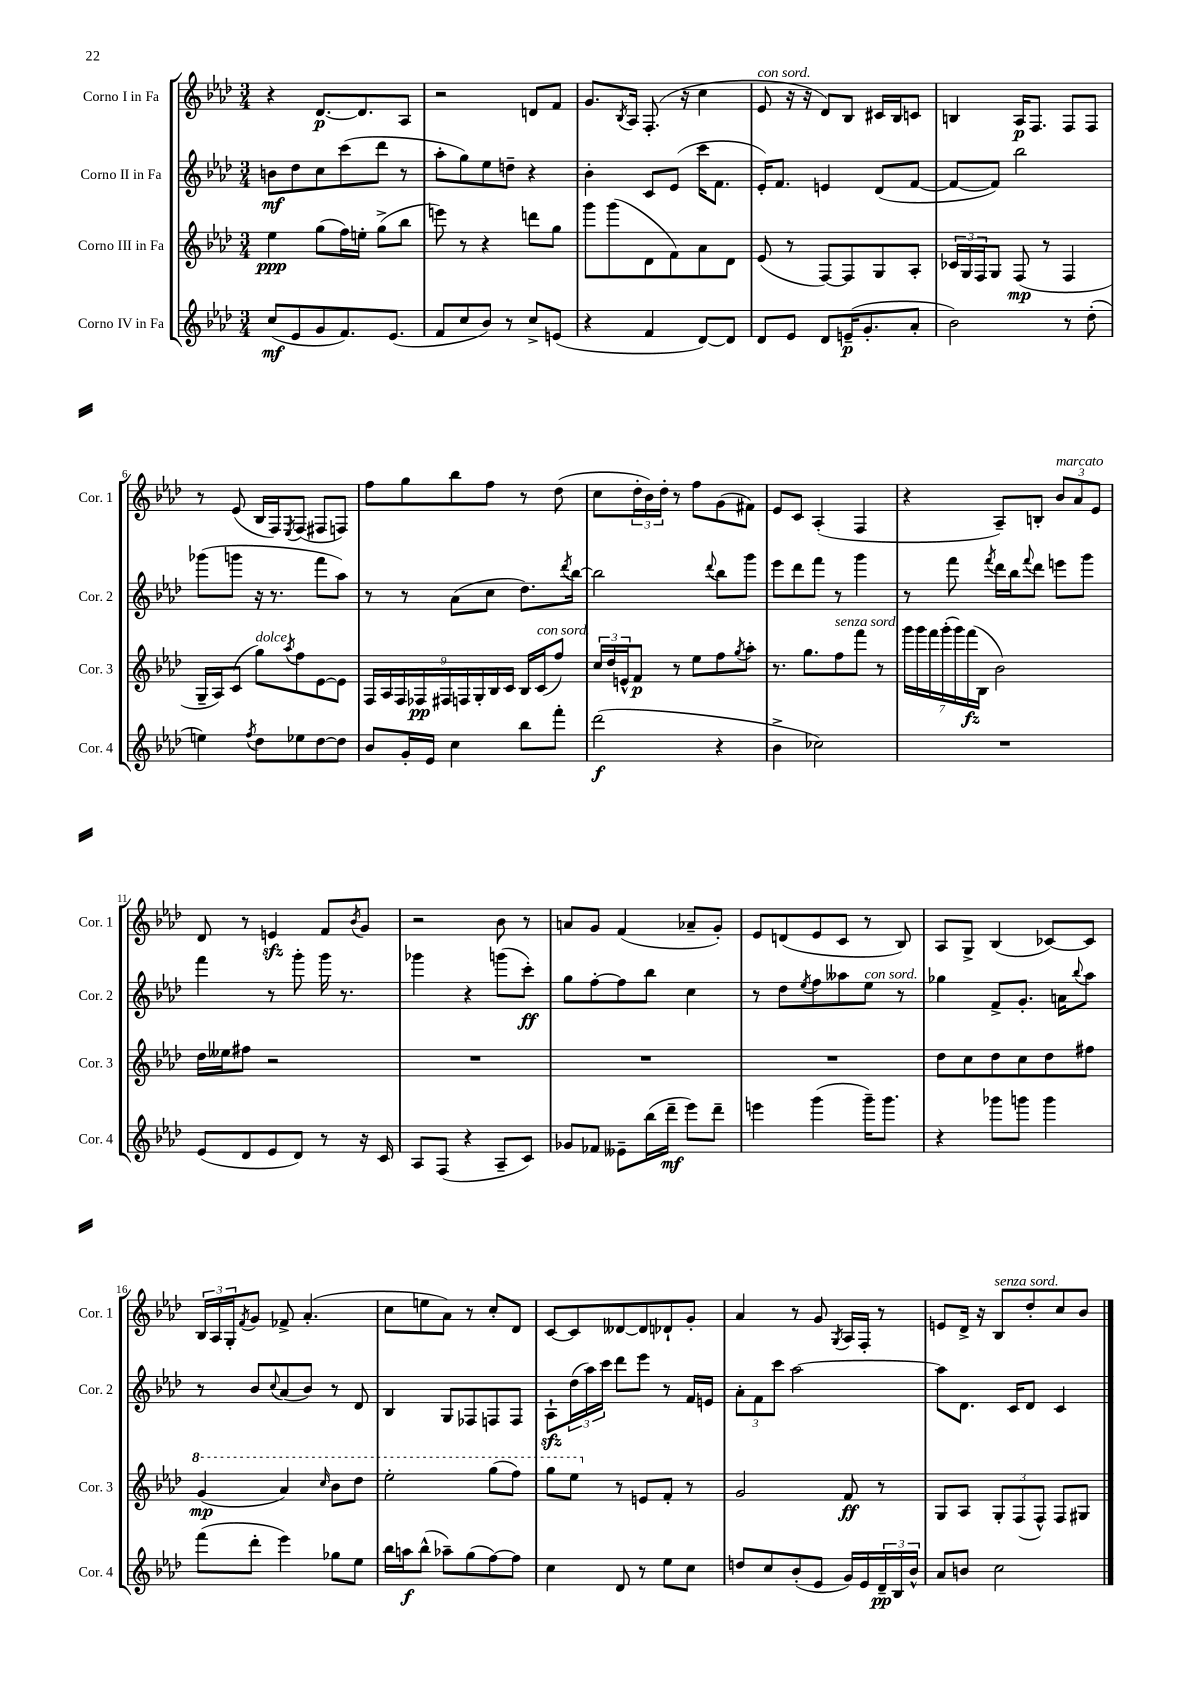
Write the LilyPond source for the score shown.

<<
\new StaffGroup <<
\new Staff = "s0" \with { instrumentName = "Corno I in Fa" shortInstrumentName = "Cor. 1" } {
    \clef treble \key aes \major \numericTimeSignature \time 3/4
    r4 des'8.~\p des'8. aes8 |
    r2 d'8 f'8 |
    g'8. \acciaccatura { bes8 } aes16 f8.-.( r16 c''4 |
    ees'8^\markup { \italic "con sord." } r16 r16 des'8) bes8 cis'16 bes16 c'8 |
    b4 aes16\p f8. f8 f8 |
    r8 ees'8( bes16 f16) \acciaccatura { ees8 } f8( fis8 f8) |
    f''8 g''8 bes''8 f''8 r8 des''8( |
    c''8 \tuplet 3/2 { des''16-. bes'16) des''16-. } r8 f''8 g'8( fis'8) |
    ees'8 c'8 aes4-.( f4 |
    r4 aes8--) b8-. \tuplet 3/2 { bes'8^\markup { \italic "marcato" } aes'8 ees'8 } |
    des'8 r8 e'4\sfz f'8 \acciaccatura { bes'8 } g'8 |
    r2 bes'8 r8 |
    a'8 g'8 f'4( aes'8-- g'8-.) |
    ees'8 d'8( ees'8 c'8 r8 bes8) |
    aes8 g8-> bes4( ces'8~) ces'8 |
    \tuplet 3/2 { bes16 aes16 g16-. } \acciaccatura { f'8 } g'8 fes'8-> aes'4.-.( |
    c''8 e''8 aes'8) r8 c''8-. des'8 |
    c'8~ c'8 deses'8~ deses'8 des'8-! g'8-. |
    aes'4 r8 g'8 \acciaccatura { g8 } aes16 f16-. r8 |
    e'8 des'16-> r16 bes8^\markup { \italic "senza sord." } des''8-. c''8 bes'8 \bar "|." |
}
\new Staff = "s1" \with { instrumentName = "Corno II in Fa" shortInstrumentName = "Cor. 2" } {
    \clef treble \key aes \major \numericTimeSignature \time 3/4
    b'8\mf des''8 c''8 c'''8( des'''8 r8 |
    aes''8-. g''8) ees''8 d''8-- r4 |
    bes'4-. c'8 ees'8( c'''16 f'8. |
    ees'16-.) f'8. e'4 des'8( f'8~ |
    f'8~ f'8) bes''2 |
    ges'''8( g'''8 r16 r8. f'''8 aes''8) |
    r8 r8 aes'8( c''8 des''8.) \acciaccatura { des'''8 } bes''16~ |
    bes''2 \appoggiatura { des'''8 } bes''8 g'''8 |
    ees'''8 des'''8 f'''8 r8 g'''4 |
    r8 f'''8 \acciaccatura { f'''8 } des'''16 bes''16 \appoggiatura { f'''8 } des'''8 e'''8 g'''8 |
    f'''4 r8 g'''8-. g'''16 r8. |
    ges'''4 r4 g'''8( c'''8-.\ff) |
    g''8 f''8~-. f''8 bes''8 c''4 |
    r8 des''8 \acciaccatura { ees''8 } f''8 aeses''8 ees''8^\markup { \italic "con sord." } r8 |
    ges''4 f'8-> g'8.-. a'16 \appoggiatura { bes''8 } aes''8 |
    r8 bes'8 \appoggiatura { c''8 } aes'8( bes'8) r8 des'8 |
    bes4 g8 fes8 f8 f8 |
    aes8-!\sfz \tuplet 3/2 { des''16( aes''16) c'''16 } des'''8 ees'''8 r8 f'16 e'16 |
    \tuplet 3/2 { aes'8-. f'8 c'''8 } aes''2~ |
    aes''8 des'8. c'16 des'8 c'4 \bar "|." |
}
\new Staff = "s2" \with { instrumentName = "Corno III in Fa" shortInstrumentName = "Cor. 3" } {
    \clef treble \key aes \major \numericTimeSignature \time 3/4
    ees''4\ppp g''8( f''16) e''16-. g''8->( bes''8 |
    e'''8) r8 r4 d'''8 g''8 |
    g'''8 g'''8( des'8 f'8) aes'8 des'8 |
    ees'8( r8 f8~) f8 g8 aes8-. |
    \tuplet 3/2 { ces'16 g16 f16 } g8 f8\mp( r8 f4 |
    g16-- aes16) c'8( g''8^\markup { \italic "dolce" }) \acciaccatura { aes''8 } f''8 ees'8~ ees'8 |
    \tuplet 9/8 { f16 aes16 f16 fes16\pp fis16 f16 g16-. bes16 c'16 } bes16 c'16^\markup { \italic "con sord." }( f''8) |
    \tuplet 3/2 { c''16 des''16 e'16-^ } f'8\p r8 ees''8 f''8 \acciaccatura { g''8 } aes''8-. |
    r8. g''8. f''8^\markup { \italic "senza sord." } f'''8 r8 |
    \tuplet 7/4 { g'''16 g'''16 f'''16 g'''16-.( g'''16) f'''16\fz( bes16 } bes'2) |
    des''16 eeses''16 fis''8 r2 |
    R2. |
    R2. |
    R2. |
    des''8 c''8 des''8 c''8 des''8 fis''8 |
    \ottava #1 g''4\mp( aes''4) \grace { c'''16 } bes''8 des'''8 |
    ees'''2-. g'''8( f'''8) |
    g'''8 ees'''8 \ottava #0 r8 e'8 f'8-. r8 |
    g'2 f'8\ff r8 |
    g8 aes8 \tuplet 3/2 { g8-. f8( f8-^) } f8 gis8 \bar "|." |
}
\new Staff = "s3" \with { instrumentName = "Corno IV in Fa" shortInstrumentName = "Cor. 4" } {
    \clef treble \key aes \major \numericTimeSignature \time 3/4
    c''8\mf( ees'8 g'8 f'8.) ees'8.( |
    f'8 c''8 bes'8) r8 c''8-> e'8( |
    r4 f'4 des'8~) des'8 |
    des'8 ees'8 des'8 e'16--\p( g'8.-. aes'8-. |
    bes'2) r8 des''8-.( |
    e''4) \acciaccatura { f''8 } des''8 ees''8 des''8~ des''8 |
    bes'8 g'16-. ees'16 c''4 bes''8 f'''8-. |
    des'''2\f( r4 |
    bes'4-> ces''2) |
    R2. |
    ees'8( des'8 ees'8 des'8) r8 r16 c'16 |
    aes8 f8( r4 aes8-- c'8) |
    ges'8 fes'8 eeses'8-- bes''16( des'''16--\mf ees'''8) des'''8-- |
    e'''4 g'''4( g'''16--) g'''8. |
    r4 ges'''8 g'''8 g'''4 |
    f'''8( des'''8-. ees'''4) ges''8 ees''8 |
    bes''16 a''16\f bes''8-^( aes''8--) g''8( f''8~) f''8 |
    c''4 des'8 r8 ees''8 c''8 |
    d''8 c''8 bes'8-.( ees'8 g'16) ees'16 \tuplet 3/2 { des'16--\pp bes16 bes'16-^ } |
    aes'8 b'8 c''2 \bar "|." |
}
>>
>>
